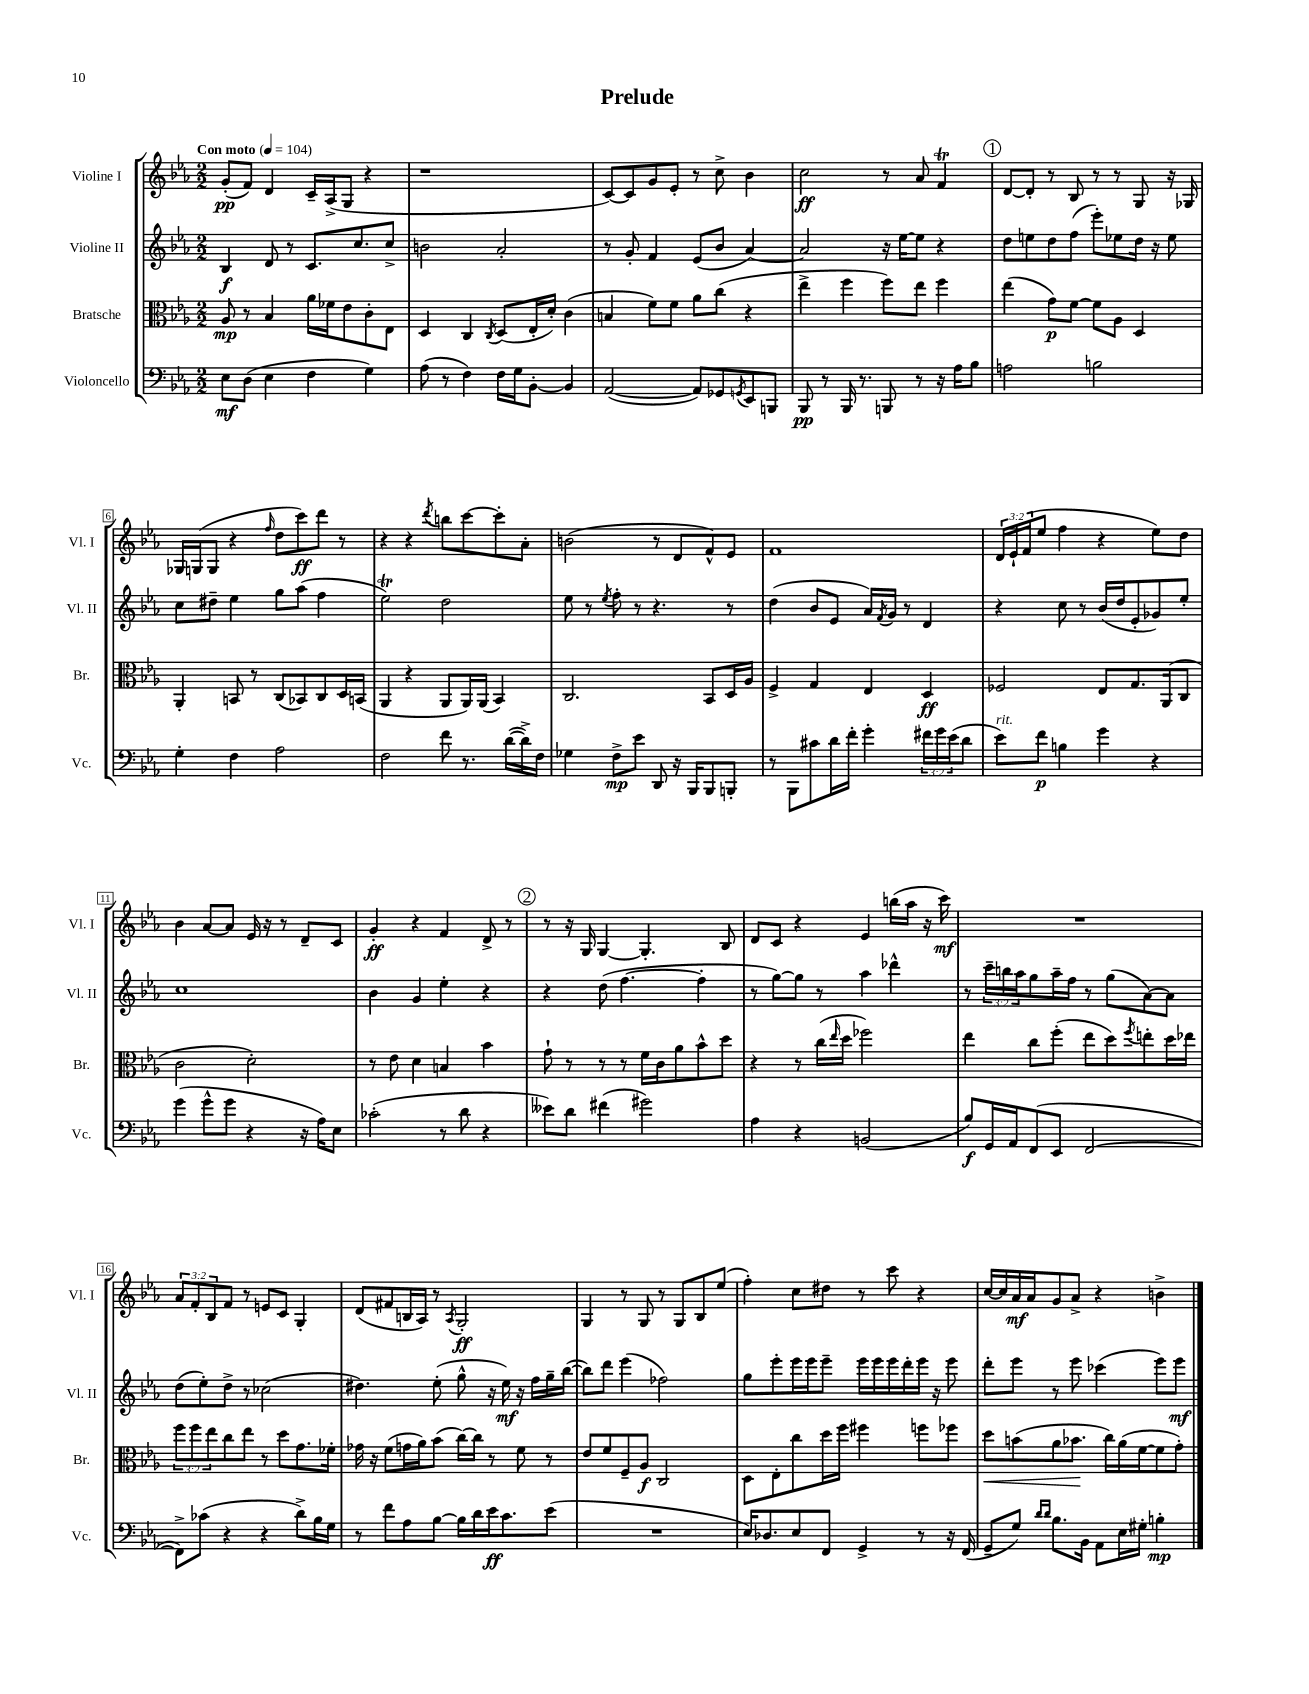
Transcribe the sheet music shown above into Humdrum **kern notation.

**kern	**dynam	**kern	**dynam	**kern	**dynam	**kern	**dynam
*part4	*part4	*part3	*part3	*part2	*part2	*part1	*part1
*staff4	*staff4	*staff3	*staff3	*staff2	*staff2	*staff1	*staff1
*I"Violoncello	*	*I"Bratsche	*	*I"Violine II	*	*I"Violine I	*
*I'Vc.	*	*I'Br.	*	*I'Vl. II	*	*I'Vl. I	*
*clefF4	*	*clefC3	*	*clefG2	*	*clefG2	*
*k[b-e-a-]	*	*k[b-e-a-]	*	*k[b-e-a-]	*	*k[b-e-a-]	*
*M2/2	*	*M2/2	*	*M2/2	*	*M2/2	*
*MM104	*	*MM104	*	*MM104	*	*MM104	*
=1	=1	=1	=1	=1	=1	=1	=1
!	!	!	!	!	!	!LO:TX:a:B:t=Con moto	!
8E-\L	mf	8A-/	mp	4B-/	f	(8g'/L	pp
(8D\J	.	8r	.	.	.	8f/J)	.
4E-\	.	4B-/	.	8d/	.	4d/	.
.	.	.	.	8r	.	.	.
4F\	.	16a-\LL	.	8.c/L	.	16c~/LL	.
.	.	16f-X\J	.	.	.	(16A-^/J	.
.	.	8e-\	.	.	.	8G/J	.
.	.	.	.	8.cc/	.	.	.
4G\)	.	8c'\	.	.	.	4r	.
.	.	8E-\J	.	8cc^/J	.	.	.
=2	=2	=2	=2	=2	=2	=2	=2
(8A-\	.	4D/	.	2bn\	.	1r	.
8r	.	.	.	.	.	.	.
4F\)	.	4C/	.	.	.	.	.
.	.	8qC/	.	.	.	.	.
16F\LL	.	(8D/L	.	2a-'/	.	.	.
16G\J	.	.	.	.	.	.	.
[8BB-'\J	.	16E-'/L	.	.	.	.	.
.	.	16d'/JJ)	.	.	.	.	.
4BB-/]	.	(4c\	.	.	.	.	.
=3	=3	=3	=3	=3	=3	=3	=3
([2AA-/	.	4Bn/	.	8r	.	[8c/L)	.
.	.	.	.	8g'/	.	8c/]	.
.	.	8f\L)	.	4f/	.	8g/	.
.	.	8f\J	.	.	.	8e-'/J	.
8AA-/L])	.	8a-\L	.	(8e-/L	.	8r	.
8GG-X/	.	(8cc\J	.	8b-/J	.	8cc^\	.
8qGGn/	.	.	.	.	.	.	.
8EE-/	.	4r	.	[4a-/)	.	4b-\	.
8BBBn/J	.	.	.	.	.	.	.
=4	=4	=4	=4	=4	=4	=4	=4
8BBB-/	pp	4ee-^\	.	2a-/]	.	2cc\	ff
8r	.	.	.	.	.	.	.
16BBB-/	.	4ff\	.	.	.	.	.
8.r	.	.	.	.	.	.	.
8BBBn/	.	8ff\L)	.	16r	.	8r	.
.	.	.	.	[16ee-\KL	.	.	.
8r	.	8ee-\J	.	8ee-\J]	.	8a-/	.
16r	.	4ff\	.	4r	.	4fT/	.
16A-\KL	.	.	.	.	.	.	.
8B-\J	.	.	.	.	.	.	.
!!LO:REH:place=s1:t=1
=5	=5	=5	=5	=5	=5	=5	=5
2An\	.	(4ee-\	.	8dd\L	.	[8d/L	.
.	.	.	.	8een\	.	8d'/J]	.
.	.	8g\L)	p	8dd\	.	8r	.
.	.	[8f\J	.	(8ff\J	.	8B-/	.
2Bn\	.	8f\L]	.	8eee-'\L)	.	8r	.
.	.	8A-\J	.	8ee-X\	.	8r	.
.	.	4D/	.	16dd\Jk	.	8G/	.
.	.	.	.	16r	.	.	.
.	.	.	.	8ee-\	.	16r	.
.	.	.	.	.	.	16G-X/	.
!!LO:LB:g=z
=6	=6	=6	=6	=6	=6	=6	=6
4G'\	.	4AA-'/	.	8cc\L	.	16G-X/LL	.
.	.	.	.	.	.	(16Gn/J	.
.	.	.	.	8dd#X~\J	.	8G/J	.
4F\	.	8BBn/	.	4ee-\	.	4r	.
.	.	8r	.	.	.	.	.
.	.	.	.	.	.	16qqff/	.
2A-\	.	(8C/L	.	8gg\L	.	8dd\L	.
.	.	8BB-X/)	.	(8aa-\J	.	8ccc\)	ff
.	.	8C/	.	4ff\	.	8ddd\J	.
.	.	16D/L	.	.	.	8r	.
.	.	(16BBn/JJ	.	.	.	.	.
=7	=7	=7	=7	=7	=7	=7	=7
2F\	.	4AA-/	.	2ee-T\)	.	4r	.
.	.	4r	.	.	.	4r	.
.	.	.	.	.	.	8qddd/	.
8f\	.	8AA-/L	.	2dd\	.	8bbn\L	.
8.r	.	16AA-/L)	.	.	.	[8ccc\	.
.	.	(16AA-/JJ	.	.	.	.	.
.	.	4BB-/)	.	.	.	8ccc'\]	.
([16d\LL	.	.	.	.	.	.	.
16d^\])	.	.	.	.	.	8a-'\J	.
16F\JJ	.	.	.	.	.	.	.
=8	=8	=8	=8	=8	=8	=8	=8
4G-X\	.	2.C/	.	8ee-\	.	(2bn\	.
.	.	.	.	8r	.	.	.
.	.	.	.	8qee-/	.	.	.
8F^\L	mp	.	.	8ff'\	.	.	.
8e-\J	.	.	.	8r	.	.	.
8DD/	.	.	.	4.r	.	8r	.
16r	.	.	.	.	.	8d/L	.
16BBB-/KL	.	.	.	.	.	.	.
8BBB-/	.	8BB-/L	.	.	.	8f^^/)	.
8BBBn'/J	.	16D/L	.	8r	.	8e-/J	.
.	.	16A-/JJ	.	.	.	.	.
=9	=9	=9	=9	=9	=9	=9	=9
8r	.	4F^/	.	(4dd\	.	1f	.
8BBB-\L	.	.	.	.	.	.	.
8c#X\	.	4G/	.	8b-/L	.	.	.
16d\L	.	.	.	8e-/J	.	.	.
16f'\JJ	.	.	.	.	.	.	.
4g'\	.	4E-/	.	16a-/LL)	.	.	.
.	.	.	.	8qf/	.	.	.
.	.	.	.	16g/JJ	.	.	.
.	.	.	.	8r	.	.	.
24f#X\LL	.	4D/	ff	4d/	.	.	.
24g\	.	.	.	.	.	.	.
(24e-\J	.	.	.	.	.	.	.
8d\J	.	.	.	.	.	.	.
=10	=10	=10	=10	=10	=10	=10	=10
!LO:TX:a:i:t=rit.	!	!	!	!	!	!	!
8e-\L)	.	2F-X/	.	4r	.	24d/LL	.
.	.	.	.	.	.	24e-`/	.
.	.	.	.	.	.	(24f/J	.
8f\J	p	.	.	.	.	8ee-/J	.
4Bn\	.	.	.	8cc\	.	4ff\	.
.	.	.	.	8r	.	.	.
4g\	.	8E-/L	.	(16b-/LL	.	4r	.
.	.	.	.	16dd/J	.	.	.
.	.	8.G/	.	8e-'/	.	.	.
4r	.	.	.	8g-X/)	.	8ee-\L)	.
.	.	(16AA-/k	.	.	.	.	.
.	.	8C/J	.	8ee-'/J	.	8dd\J	.
!!LO:LB:g=z
=11	=11	=11	=11	=11	=11	=11	=11
(4g\	.	2c\	.	1cc	.	4b-\	.
8g^^\L	.	.	.	.	.	[8a-/L	.
8g\J	.	.	.	.	.	8a-/J]	.
4r	.	2d'\)	.	.	.	16e-/	.
.	.	.	.	.	.	16r	.
.	.	.	.	.	.	8r	.
16r	.	.	.	.	.	8d~/L	.
16A-\KL)	.	.	.	.	.	.	.
8E-\J	.	.	.	.	.	8c/J	.
=12	=12	=12	=12	=12	=12	=12	=12
(2c-X'\	.	8r	.	4b-\	.	4g'/	ff
.	.	8e-\	.	.	.	.	.
.	.	4d\	.	4g/	.	4r	.
8r	.	4Bn/	.	4ee-'\	.	4f/	.
8d\	.	.	.	.	.	.	.
4r	.	4b-\	.	4r	.	8d^/	.
.	.	.	.	.	.	8r	.
!!LO:REH:place=s1:t=2
=13	=13	=13	=13	=13	=13	=13	=13
8e--X\L)	.	8g`\	.	4r	.	8r	.
8d\J	.	8r	.	.	.	16r	.
.	.	.	.	.	.	16G/	.
(4f#X\	.	8r	.	(8dd\	.	[4G/	.
.	.	8r	.	[4.ff\	.	.	.
2g#X\)	.	16f\LL	.	.	.	4.G'/]	.
.	.	16c\J	.	.	.	.	.
.	.	8a-\	.	.	.	.	.
.	.	8b-^^\	.	4ff'\]	.	.	.
.	.	8dd\J	.	.	.	8B-/	.
=14	=14	=14	=14	=14	=14	=14	=14
4A-\	.	4r	.	8r	.	8d/L	.
.	.	.	.	[8gg\L)	.	8c/J	.
4r	.	8r	.	8gg\J]	.	4r	.
.	.	(16cc\LL	.	8r	.	.	.
.	.	16qqee-/	.	.	.	.	.
.	.	16dd\JJ	.	.	.	.	.
(2BBn/	.	2ff-X\)	.	4aa-\	.	4e-/	.
.	.	.	.	4ddd-X^^\	.	(16bbn\LL	.
.	.	.	.	.	.	16aa-\JJ	.
.	.	.	.	.	.	16r	.
.	.	.	.	.	.	16ccc\)	mf
=15	=15	=15	=15	=15	=15	=15	=15
8B-/L)	f	4ee-\	.	8r	.	1r	.
16GG/L	.	.	.	24ccc~\LL	.	.	.
.	.	.	.	24bbn\	.	.	.
16AA-/J	.	.	.	.	.	.	.
.	.	.	.	24aa-\J	.	.	.
(8FF/	.	8cc\L	.	8gg\	.	.	.
8EE-/J	.	(8ff'\J	.	16aa-~\L	.	.	.
.	.	.	.	16ff\JJ	.	.	.
[2FF/	.	8ee-\L	.	8r	.	.	.
.	.	8dd\)	.	(8gg\L	.	.	.
.	.	8qff/	.	.	.	.	.
.	.	8een'\	.	[8a-\)	.	.	.
.	.	16dd\L	.	8a-\J]	.	.	.
.	.	16ee-X\JJ	.	.	.	.	.
!!LO:LB:g=z
=16	=16	=16	=16	=16	=16	=16	=16
8FF^\L])	.	12ff\L	.	(8dd\L	.	12a-/L	.
.	.	12ff\	.	.	.	12f'/	.
(8c-X\J	.	.	.	8ee-'\)	.	.	.
.	.	12ee-\	.	.	.	12B-/	.
4r	.	8cc\	.	8dd^\J	.	8f/J	.
.	.	8ee-\J	.	8r	.	8r	.
4r	.	8r	.	(2cc-X\	.	8en/L	.
.	.	8dd\L	.	.	.	8c/J	.
8d^\L)	.	8.g\	.	.	.	4G'/	.
16B-\L	.	.	.	.	.	.	.
16G\JJ	.	16f-X'\Jk	.	.	.	.	.
=17	=17	=17	=17	=17	=17	=17	=17
8r	.	16g-X\	.	4.dd#X\)	.	(8d/L	.
.	.	16r	.	.	.	.	.
8f\L	.	(8f\L	.	.	.	8f#X/	.
8A-\	.	16gn\L	.	.	.	16Bn/L	.
.	.	16a-\J)	.	.	.	16A-/JJ)	.
[8B-\J	.	(8b-\J	.	(8ee-'\	.	8r	.
.	.	.	.	.	.	8qA-/	.
16B-\LL]	.	[16cc\LL)	.	8gg^^\	.	2G'/	ff
16d\	.	16cc\JJ]	.	.	.	.	.
16e-\J	ff	8r	.	16r	.	.	.
8.c\	.	.	.	16ee-\)	mf	.	.
.	.	8f\	.	16r	.	.	.
.	.	.	.	16ff\LL	.	.	.
(8e-\J	.	8r	.	16gg~\	.	.	.
.	.	.	.	([16bb-\JJ	.	.	.
=18	=18	=18	=18	=18	=18	=18	=18
1r	.	8e-/L	.	8bb-\L])	.	4G/	.
.	.	8f/	.	8ddd\J	.	.	.
.	.	8F~/	.	(4eee-\	.	8r	.
.	.	8A-/J	f	.	.	8G/	.
.	.	2C/	.	2ff-X\)	.	8r	.
.	.	.	.	.	.	8G/L	.
.	.	.	.	.	.	8B-/	.
.	.	.	.	.	.	(8ee-/J	.
=19	=19	=19	=19	=19	=19	=19	=19
16E-/KL)	.	8D\L	.	8gg\L	.	4ff'\)	.
8.D-X/	.	.	.	.	.	.	.
.	.	8E-'\	.	8eee-'\	.	.	.
8E-/	.	8cc\	.	16eee-\L	.	8cc\L	.
.	.	.	.	16eee-\J	.	.	.
8FF/J	.	16dd\L	.	8eee-~\J	.	8dd#X\J	.
.	.	16ff\JJ	.	.	.	.	.
4GG^/	.	4ff#X\	.	16eee-\LL	.	8r	.
.	.	.	.	16eee-\	.	.	.
.	.	.	.	16eee-\	.	8ccc\	.
.	.	.	.	16ddd'\	.	.	.
8r	.	8ffn\L	.	16eee-\JJ	.	4r	.
.	.	.	.	16r	.	.	.
16r	.	8ff-X\J	.	8eee-\	.	.	.
(16FF/	.	.	.	.	.	.	.
=20	=20	=20	=20	=20	=20	=20	=20
!	!	!	!LO:HP:b	!	!	!	!
8GG~/L	.	8dd\L	<	8ddd'\L	.	[16cc/LL	.
.	.	.	.	.	.	16cc/]	.
8G/J)	.	(8bn\	.	8eee-\J	.	16a-/	mf
.	.	.	.	.	.	16a-/J	.
16qqd/LL	.	.	.	.	.	.	.
16qqd/JJ	.	.	.	.	.	.	.
8.B-\L	.	8a-\	.	8r	.	8g/	.
.	.	8.b-X\J	.	8eee-\	.	8a-^/J	.
16BB-\Jk	.	.	.	.	.	.	.
8AA-\L	.	.	.	(4ccc-X\	.	4r	.
.	.	16cc\LL)	[	.	.	.	.
16E-\L	.	(16a-\	.	.	.	.	.
16G#X'\JJ	.	[16f\J	.	.	.	.	.
4Bn'\	mp	8f\]	.	8eee-\L)	.	4bn^\	.
.	.	8g'\J)	.	8eee-\J	mf	.	.
==	==	==	==	==	==	==	==
*-	*-	*-	*-	*-	*-	*-	*-
